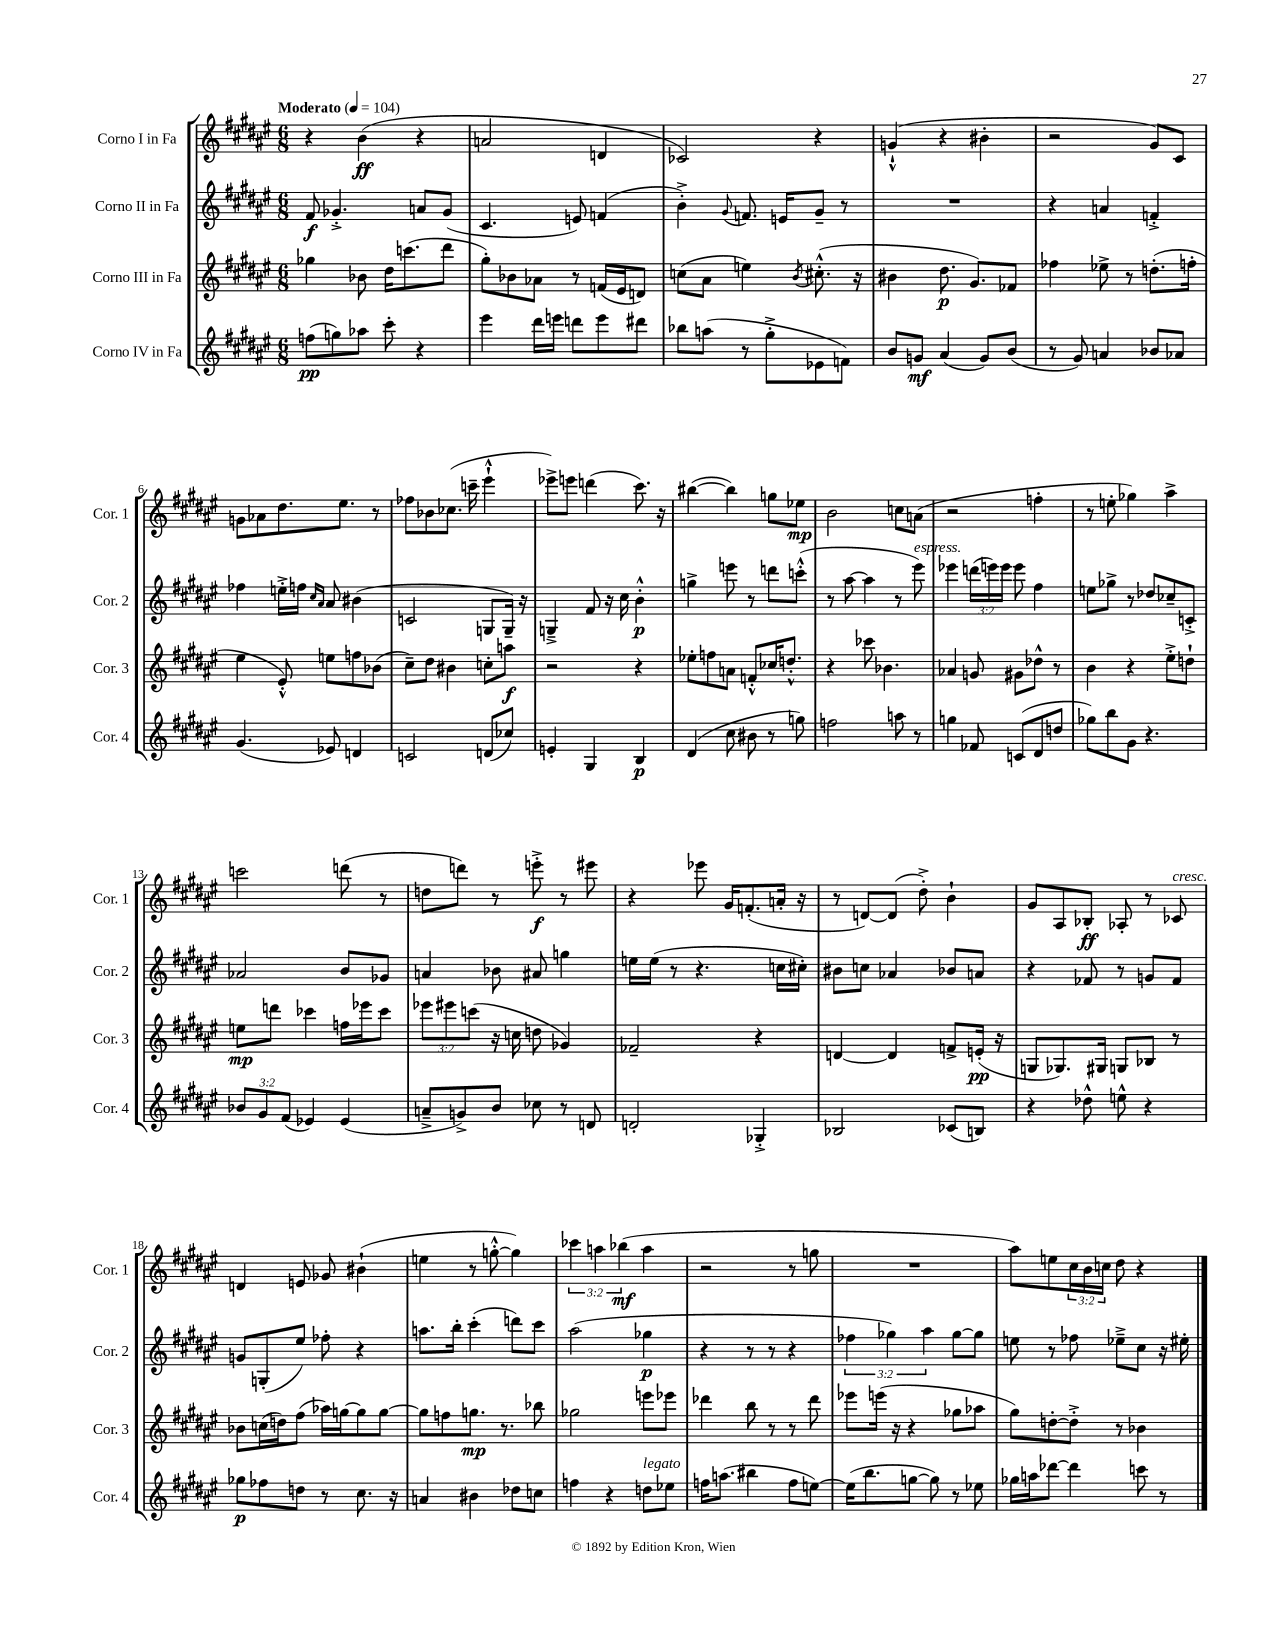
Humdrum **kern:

**kern	**kern	**kern	**kern
*staff4	*staff3	*staff2	*staff1
*clefG2	*clefG2	*clefG2	*clefG2
*k[f#c#g#d#a#e#]	*k[f#c#g#d#a#e#]	*k[f#c#g#d#a#e#]	*k[f#c#g#d#a#e#]
*M6/8	*M6/8	*M6/8	*M6/8
*MM104	*MM104	*MM104	*MM104
(8ff	4gg-	8f#	4r
8gg)	.	4.g-'^	.
8aa-	8b-	.	(4b
8ccc#'	16dd#	.	.
.	(8.ccc	.	.
4r	.	8a	4r
.	8ddd#	(8g-	.
=	=	=	=
4eee#	8gg#')	4.c#	2a
.	8b-	.	.
16ddd#	8a-	.	.
16eee	.	.	.
8ddd	8r	8e)	.
8eee	(16f	(4f	4d
.	16e#	.	.
8ddd#	8d)	.	.
=	=	=	=
8bb-	(8cc	4b'^)	2c-)
(8aa	8a#	.	.
.	.	8qqg#	.
8r	4ee)	8.f	.
8gg#'^	.	.	.
.	.	16e	.
.	8qb	.	.
8e-	(8.cc#'^^	8g#~	4r
8f)	.	8r	.
.	16r	.	.
=	=	=	=
8b	4b#	2.r	(4g`^^
8g	.	.	.
(4a#	8.dd#	.	4r
.	8.g#)	.	.
8g)	.	.	4b#'
(8b	8f-	.	.
=	=	=	=
8r	4ff-	4r	2r
8g#)	.	.	.
4a	8ee-^	4a	.
.	8r	.	.
8b-	(8.dd'	4f'^	8g#)
8a-	.	.	8c#
.	16ff'	.	.
=	=	=	=
(4.g#	4ee#	4ff-	8g
.	.	.	8a-
.	8e#'^^)	16ee'^	8.dd#
.	.	16ff	.
.	.	16qqcc#	.
.	.	16qqa#	.
8e-)	8ee	8a#	.
.	.	.	8.ee#
4d	8ff	(4b#	.
.	(8b-	.	8r
=	=	=	=
2c	8cc#~)	2c	8ff-
.	8dd#	.	8b-
.	4b#	.	(8.cc-
.	.	.	16ccc~
(8d	8cc'	8G	4eee#`^^
8cc-)	8aa	16G~)	.
.	.	16r	.
=	=	=	=
4e'	2r	4G~^	8eee-^)
.	.	.	8eee
4G#	.	8f#	(4ddd
.	.	16r	.
.	.	16cc#	.
4B	4r	4b'^^	8.ccc#)
.	.	.	16r
=	=	=	=
(4d#	8ee-'	4gg^	([4bb#
.	8ff	.	.
8cc#	8a	8eee	4bb#])
8b#	8f'^^	8r	.
8r	16cc-	8ddd	8gg
.	8.dd'^^	.	.
8gg)	.	(8ccc'^^	8ee-
=	=	=	=
2ff	4r	8r	2b
.	.	[8aa#	.
.	8ccc-	4aa#]	.
.	4.b-	.	.
8aa	.	8r	8cc
8r	.	8eee#)	(8a
=	=	=	=
4gg	4a-	4eee-	2r
8f-	8g	(24ddd	.
.	.	24eee)	.
.	.	24eee	.
(8c	8g#	8eee	.
8d#	8dd-^^	4ff#	4ff'
8dd	8r	.	.
=	=	=	=
8gg-)	4b	8ee	8r
8bb	.	8gg-^	8ee'
8g#	4r	8r	4gg-)
4.r	.	8dd-	.
.	8ee#'^	8cc-~	4aa#^
.	8dd`	8c'^	.
=	=	=	=
12b-	8ee	2a-	2ccc
12g#	.	.	.
.	8ddd	.	.
(12f#	.	.	.
4e-)	4ccc-	.	.
(4e-	16ff	8b	(8ddd
.	16eee-	.	.
.	8ccc-	8g-	8r
=	=	=	=
8a~^	12eee-	4a	8dd
.	12eee#	.	.
8g^)	.	.	8ddd)
.	(12ccc	.	.
8b	16r	8b-	8r
.	16cc	.	.
8cc-	8dd	8a#	8eee'^
8r	4g-)	4gg	8r
8d	.	.	8eee#
=	=	=	=
2d'	2f-~	16ee	4r
.	.	(16ee	.
.	.	8r	.
.	.	4.r	8eee-
.	.	.	16g#
.	.	.	(8.f'
4G-'^	4r	.	.
.	.	16cc	16a'
.	.	16cc#')	16r
=	=	=	=
2B-	[4d	8b#	8r
.	.	8cc	[8d)
.	4d]	4a-	(8d]
.	.	.	8dd#'^)
(8c-	8f^	8b-	4b`
8B)	(16e'	8a	.
.	16r	.	.
=	=	=	=
4r	8G	4r	8g#
.	8.G-)	.	8A#
8dd-^^	.	8f-	8B-'
.	16G#	.	.
8ee^^	8G	8r	8A-'
4r	8B-	8g	8r
.	8r	8f-	8c-
=	=	=	=
8gg-	8b-	8g	4d
8ff-	(16cc	(8G'	.
.	16dd)	.	.
8dd	(8ff#	8ee#)	8e
8r	16aa-)	8ff-'	8g-
.	[16gg	.	.
8.cc#	8gg]	4r	(4b#`
.	[8gg	.	.
16r	.	.	.
=	=	=	=
4a	8gg]	8.aa	4ee
.	8ff	.	.
.	.	16bb'	.
4b#	8.gg	(4ccc#'	8r
.	.	.	[8gg'^^
.	8.r	.	.
8dd-	.	8ddd)	4gg])
8cc	8bb-	8ccc#	.
=	=	=	=
4ff	2gg-	(2aa#	6ccc-
.	.	.	6aa
4r	.	.	.
.	.	.	(6bb-
8dd	8eee	4gg-	4aa
8ee-	8eee-	.	.
=	=	=	=
16ff	4ddd-	4r	2r
(8.aa	.	.	.
4bb#	8bb	8r	.
.	8r	8r	.
8ff	8r	4r	8r
[8ee)	8ddd-	.	8gg
=	=	=	=
(16ee]	8eee-	6ff-	2.r
8.bb	.	.	.
.	(16eee	.	.
.	.	6gg-)	.
.	16r	.	.
[8gg	4r	.	.
.	.	6aa#	.
8gg])	.	.	.
8r	8gg-	[8gg-	.
8ee-	8aa-	8gg-]	.
=	=	=	=
16gg-	8gg#)	8ee	8aa#)
16aa	.	.	.
[8ddd-	[8dd'	8r	8ee
4ddd-]	8dd'^]	8ff-	24cc#
.	.	.	24b
.	.	.	24cc
.	8r	8ee-~^	8dd#
8ccc	4b-	8cc#	4r
8r	.	16r	.
.	.	16ee#'	.
==	==	==	==
*-	*-	*-	*-
